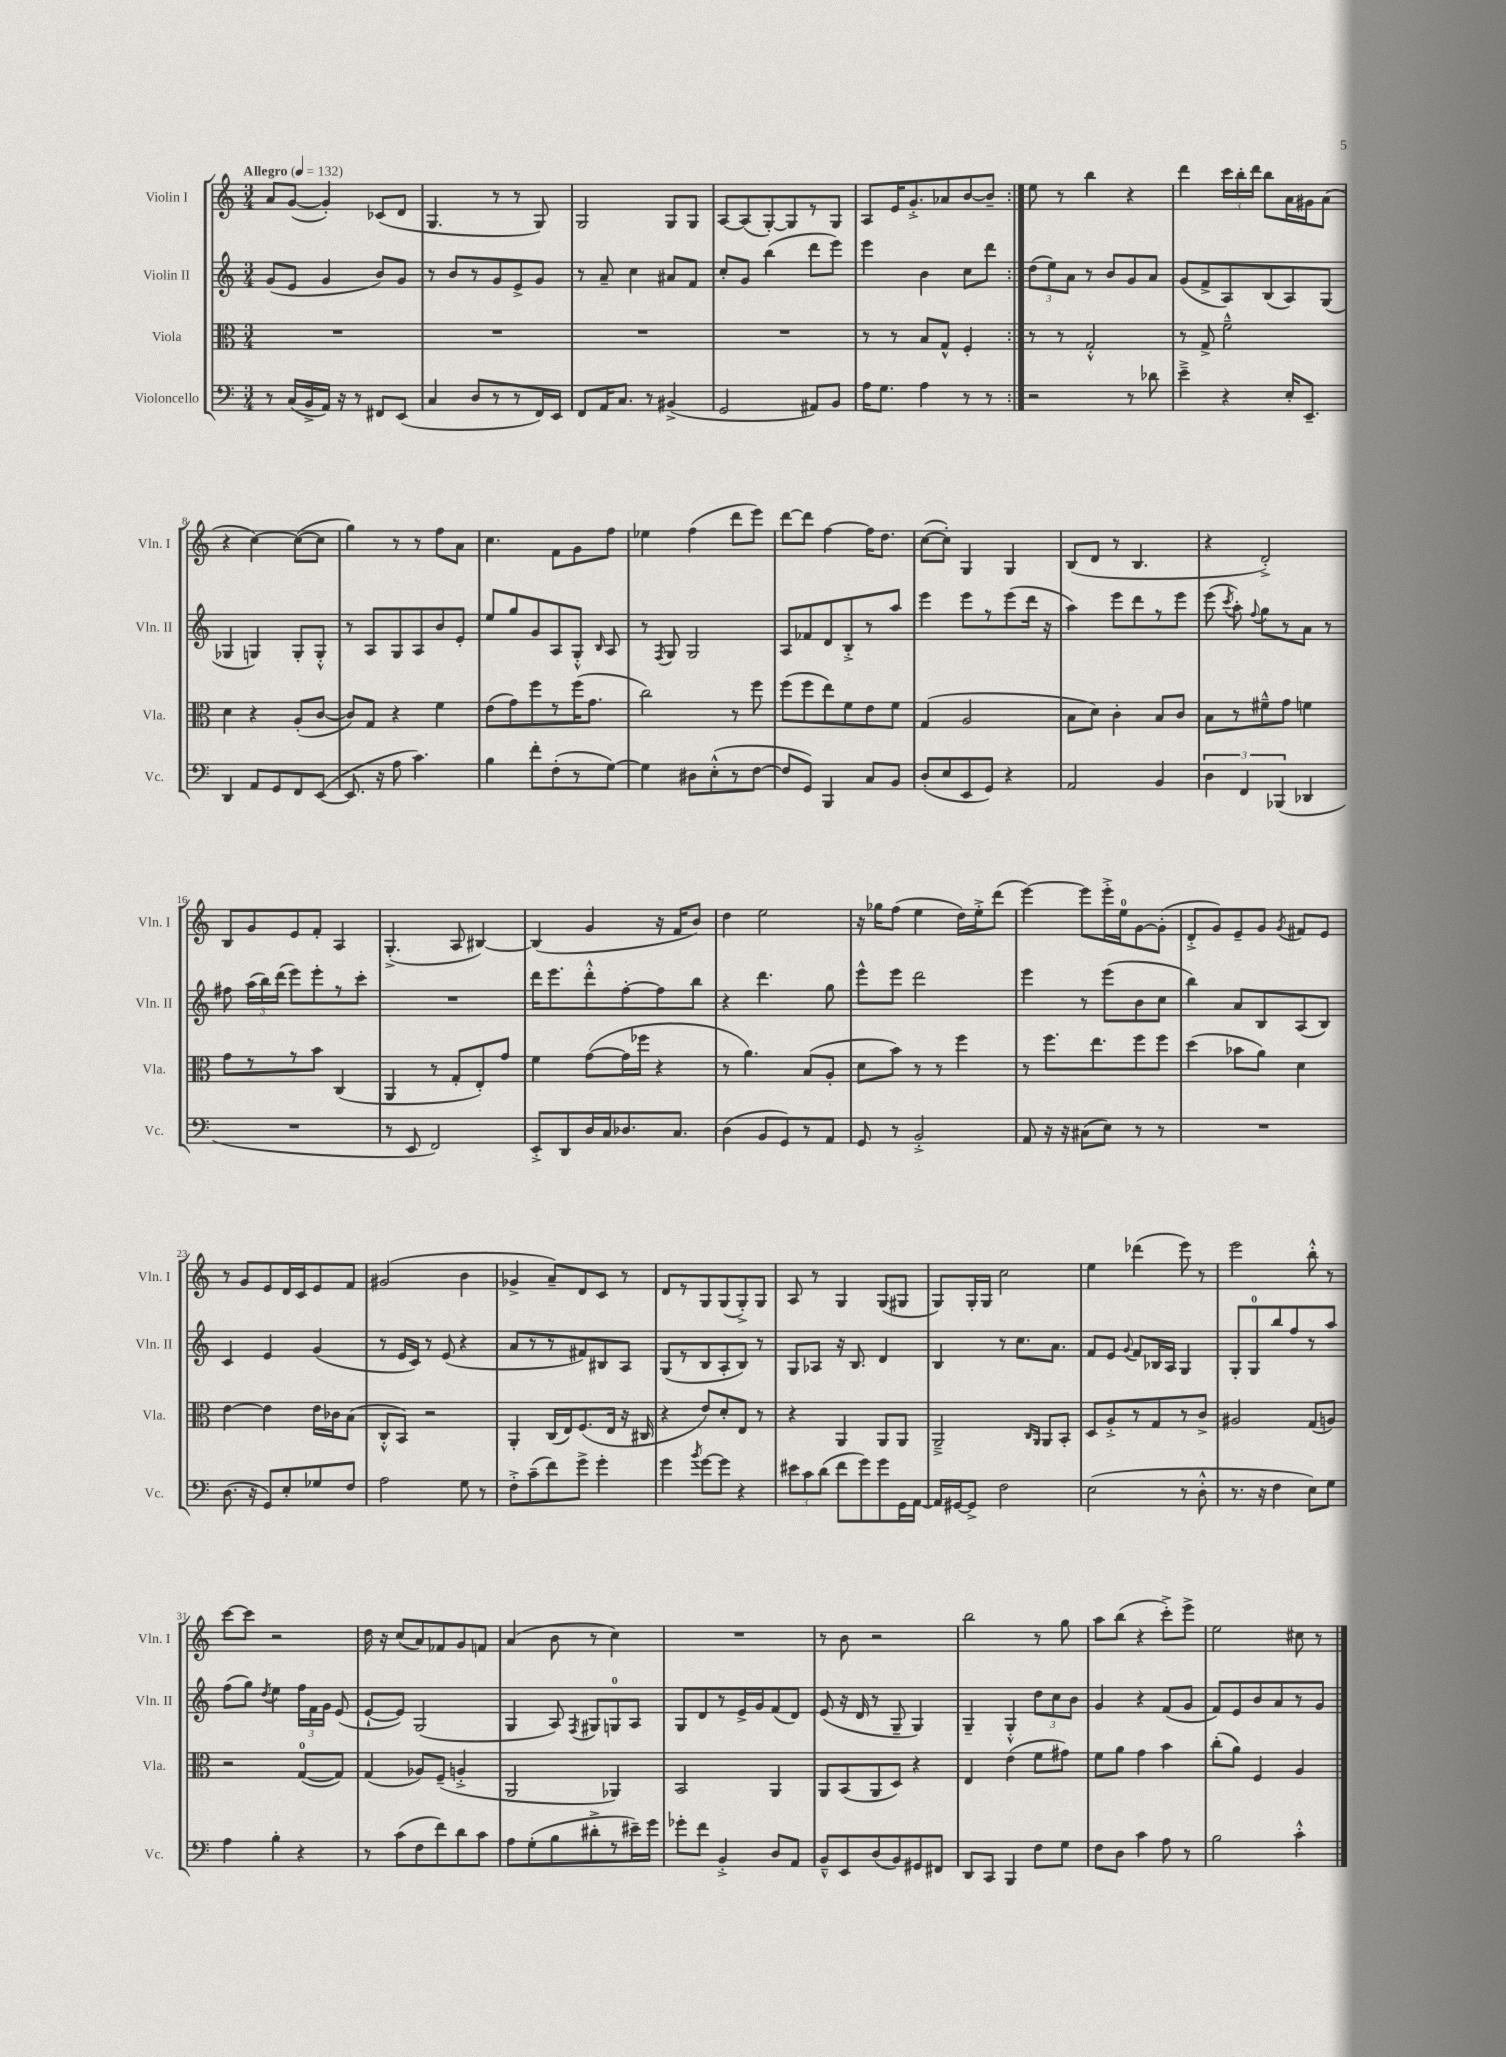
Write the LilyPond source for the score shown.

<<
\new StaffGroup <<
\new Staff = "s0" \with { instrumentName = "Violin I" shortInstrumentName = "Vln. I" } {
    \clef treble \key c \major \numericTimeSignature \time 3/4 \tempo "Allegro" 4 = 132
    \autoBeamOff \repeat volta 2 { a'8[ g'8]~( g'4-.) ces'8[( d'8] |
    g4. r8 r8 g8) |
    g2 g8[ g8] |
    a8[~ a8( g8~-.) g8 r8 g8] |
    a8[ e'16 g'8.-.-> aes'8 b'8~ b'8]-- | }
    e''8 r8 b''4 r4 |
    d'''4 \tuplet 3/2 { c'''16[ b''16-. d'''16] } b''8[ a'16 gis'16 a'8]( |
    r4 c''4~) c''8[~( c''8] |
    g''4) r8 r8 f''8[ a'8] |
    c''4. f'8[ g'8 f''8] |
    ees''4 f''4( d'''8[ e'''8]) |
    d'''8[~ d'''8] f''4~ f''16[ d''8.] |
    c''8[~( c''8]-.) g4 g4 |
    b8[( d'8] r8 b4. |
    r4 d'2-.->) |
    b8[ g'8 e'8 f'8]-. a4 |
    g4.-.->( a8 bis4~) |
    bis4( g'4 r16 f'16[ b'8]) |
    d''4 e''2 |
    r16 ges''16[ f''8]( e''4 d''16[) e''16-.-> d'''8]( |
    e'''4~) e'''8[ e'''16-.-> e''16-0 g'8~ g'8]-.( |
    d'8[-.-> g'8) e'8-- g'8] \acciaccatura { g'8 } fis'8[ e'8] |
    r8 g'8[ e'8 d'16 c'16 e'8 f'8] |
    gis'2( b'4 |
    ges'4-> a'8[--) d'8 c'8] r8 |
    d'8[ r8 g8 g8( g8-.->) g8] |
    a8 r8 g4 g8[( gis8] |
    g8[) g16-. g16] c''2 |
    e''4 des'''4( e'''8) r8 |
    e'''2 b''8-.-^ r8 |
    c'''8[~ c'''8] r2 |
    d''16 r16 c''8[( a'8) fes'8 g'8 f'8] |
    a'4( b'8 r8 c''4) |
    R2. |
    r8 b'8 r2 |
    b''2 r8 g''8 |
    a''8[ b''8]( r4 c'''8[-.->) e'''8]-> |
    e''2 cis''8 r8 \bar "|." |
}
\new Staff = "s1" \with { instrumentName = "Violin II" shortInstrumentName = "Vln. II" } {
    \clef treble \key c \major \numericTimeSignature \time 3/4
    \autoBeamOff \repeat volta 2 { g'8[( e'8] g'4 b'8[) g'8] |
    r8 b'8[ r8 g'8 e'8-> g'8] |
    r8 a'8-- c''4 ais'8[ f'8] |
    c''8[-. g'8] b''4( d'''8[ e'''8]) |
    e'''4 b'4 c''8[ d'''8] | }
    \tuplet 3/2 { d''8[( e''8) a'8] } r8 b'8[ g'8 a'8] |
    g'8[( f'8-> a8) b8( a8) g8]( |
    ges4 g4) g8[-. g8]-.-^ |
    r8 a8[ g8 a8 b'8 e'8]-. |
    e''8[ g''8 g'8 a8 g8]-.-^ \grace { b16 } a8 |
    r8 \acciaccatura { f8 } g8 g2 |
    a8[ fes'8 d'8 b8-.-> r8 a''8] |
    e'''4 e'''8[ r8 e'''8( d'''16] r16 |
    a''4) e'''8[ d'''8 r8 e'''8] |
    e'''8( \acciaccatura { c'''8 } a''8-.) \appoggiatura { f''8 } g''8[ r8 a'8] r8 |
    fis''8 \tuplet 3/2 { a''16[( b''16) d'''16]( } e'''8[) e'''8-. r8 c'''8]-. |
    R2. |
    d'''16[ e'''8. d'''8-.-^ f''8~-. f''8 b''8] |
    r4 d'''4. g''8 |
    e'''8[-^ e'''8] d'''2 |
    e'''4 r8 e'''8[( b'8 c''8] |
    b''4) a'8[ b8 a8( b8]) |
    c'4 e'4 g'4( |
    r8 e'16[ c'16]) r8 e'8( r4 |
    a'8[ r8 r8 fis'8) bis8 a8] |
    g8[( r8 b8 a8-. b8]) r8 |
    g8[ aes8] r16 b8. d'4 |
    b4 r8 c''8.[ a'8.] |
    f'8[ e'8] \appoggiatura { g'8 } f'8[ bes16 a16] g4 |
    g8[-. g8-0 b''8 f''8 r8 a''8] |
    f''8[( g''8]) \acciaccatura { d''8 } e''4 \tuplet 3/2 { f''16[ f'16 g'16] } e'8( |
    e'8[~-! e'8]) g2( |
    g4 a8) \acciaccatura { f8 } gis8[ g8-0 a8] |
    g8[ d'8 r8 e'16-> g'16 f'8( d'8]) |
    e'8( r16 d'16 r8 g8-- g4) |
    g4-- g4-.-^ \tuplet 3/2 { d''8[ c''8 b'8] } |
    g'4 r4 f'8[( g'8] |
    f'8[) e'8 b'8 a'8 r8 g'8] \bar "|." |
}
\new Staff = "s2" \with { instrumentName = "Viola" shortInstrumentName = "Vla." } {
    \clef alto \key c \major \numericTimeSignature \time 3/4
    \autoBeamOff \repeat volta 2 { R2. |
    R2. |
    R2. |
    R2. |
    r8 r8 b8[ g8]-^ f4-. | }
    r8 r8 g2-.-^ |
    r8 g8-> f'2---^ |
    d'4 r4 a8[-.( c'8]~ |
    c'8[) g8] r4 f'4 |
    e'8[( g'8) f''8 r8 f''16( g'8.] |
    c''2) r8 f''8 |
    f''8[( f''8 e''8) f'8 e'8 f'8] |
    g4( a2 |
    b8[ d'8]) c'4-. b8[ c'8] |
    b8[ r8 fis'8---^ g'8] f'4 |
    g'8[ r8 r8 b'8] c4( |
    a,4 r8 g8[-. e8-.) g'8] |
    f'4 g'8[~( g'16 fes''16] r4 |
    r8 a'4.) b8[( a8]-. |
    d'8[ b'8]) r8 r8 f''4 |
    r8 f''8.[ e''8. f''8 f''8] |
    d''4( bes'8[ a'8]) d'4 |
    e'4~ e'4 e'16[ ces'16 b8]( |
    c8[-.-^ b,8]) r2 |
    a,4-. c16[( e16) f8.( e16] r16 cis16 |
    r4 e'8[) d'8-. e8] r8 |
    r4 a,4 a,8[ a,8] |
    a,2---> \grace { c16[ a,16] } a,8[ b,8]-. |
    d8[ a8-.-> r8 g8 r8 c'8]-> |
    ais2 g8[( a8]) |
    r2 g8[-0~( g8]) |
    g4( aes8[) f8]--( a4-.-> |
    a,2 aes,4) |
    b,2 a,4 |
    a,8[ b,8( a,8 d8]) r4 |
    e4 e'4( f'8[ gis'8]) |
    f'8[ a'8] g'4 b'4 |
    c''8[-.( a'8]) f4 a4 \bar "|." |
}
\new Staff = "s3" \with { instrumentName = "Violoncello" shortInstrumentName = "Vc." } {
    \clef bass \key c \major \numericTimeSignature \time 3/4
    \autoBeamOff \repeat volta 2 { r8 c16[( b,16-> a,16]) r16 r8 fis,8[ e,8]( |
    c4 d8[ r8 r8 f,16) e,16] |
    f,8[ a,16 c8.] r8 bis,4->( |
    g,2 ais,8[) b,8] |
    a16[ g8.] a4 r8 r8 | }
    r2 r8 des'8 |
    e'4---> r4 e16[-. e,8.]-- |
    d,4 a,8[ g,8 f,8 e,8]~( |
    e,8. r16 a8 c'4.) |
    b4 f'8[-. f8-.( r8 g8]~) |
    g4 dis8[ e8-.-^( r8 f8]~ |
    f8[ g,8]) b,,4 c8[ b,8] |
    d8[-.( e8 e,8 g,8]) r4 |
    a,2 b,4 |
    \tuplet 3/2 { d4 f,4 bes,,4( } des,4 |
    R2. |
    r8 e,8 f,2) |
    e,8[-.-> d,8 d16 c16 des8. c8.] |
    d4( b,8[ g,8) r8 a,8] |
    g,8 r8 b,2-.-> |
    a,8 r16 r16 cis8[( e8]) r8 r8 |
    R2. |
    d8.( r16 g,8[) e8-. ges8 f8] |
    a2 g8 r8 |
    f8[-.-> c'8--( f'8) g'8]-> g'4-. |
    g'4 \acciaccatura { b'8 } g'8[~ g'8] r4 |
    \tuplet 3/2 { eis'8[ c'8 d'8]( } f'8[ g'8) g'8 g,16 a,16]~ |
    a,16[ gis,16~ gis,8]-> f2 |
    e2( r8 d8-.-^ |
    r8. r16 f4 e8[) g8] |
    a4 b4-. r4 |
    r8 c'8[( f8 f'8) d'8 c'8] |
    a8[ g8-.( b8 dis'8-.-> r8 eis'16--) g'16] |
    ges'8[-. f'8] b,4-.-> d8[ a,8] |
    b,8[---^ e,8 d8( b,8) gis,8 fis,8] |
    d,8[ c,8] b,,4 f8[ g8] |
    f8[ d8] c'4 a8 r8 |
    b2 c'4-.-^ \bar "|." |
}
>>
>>
